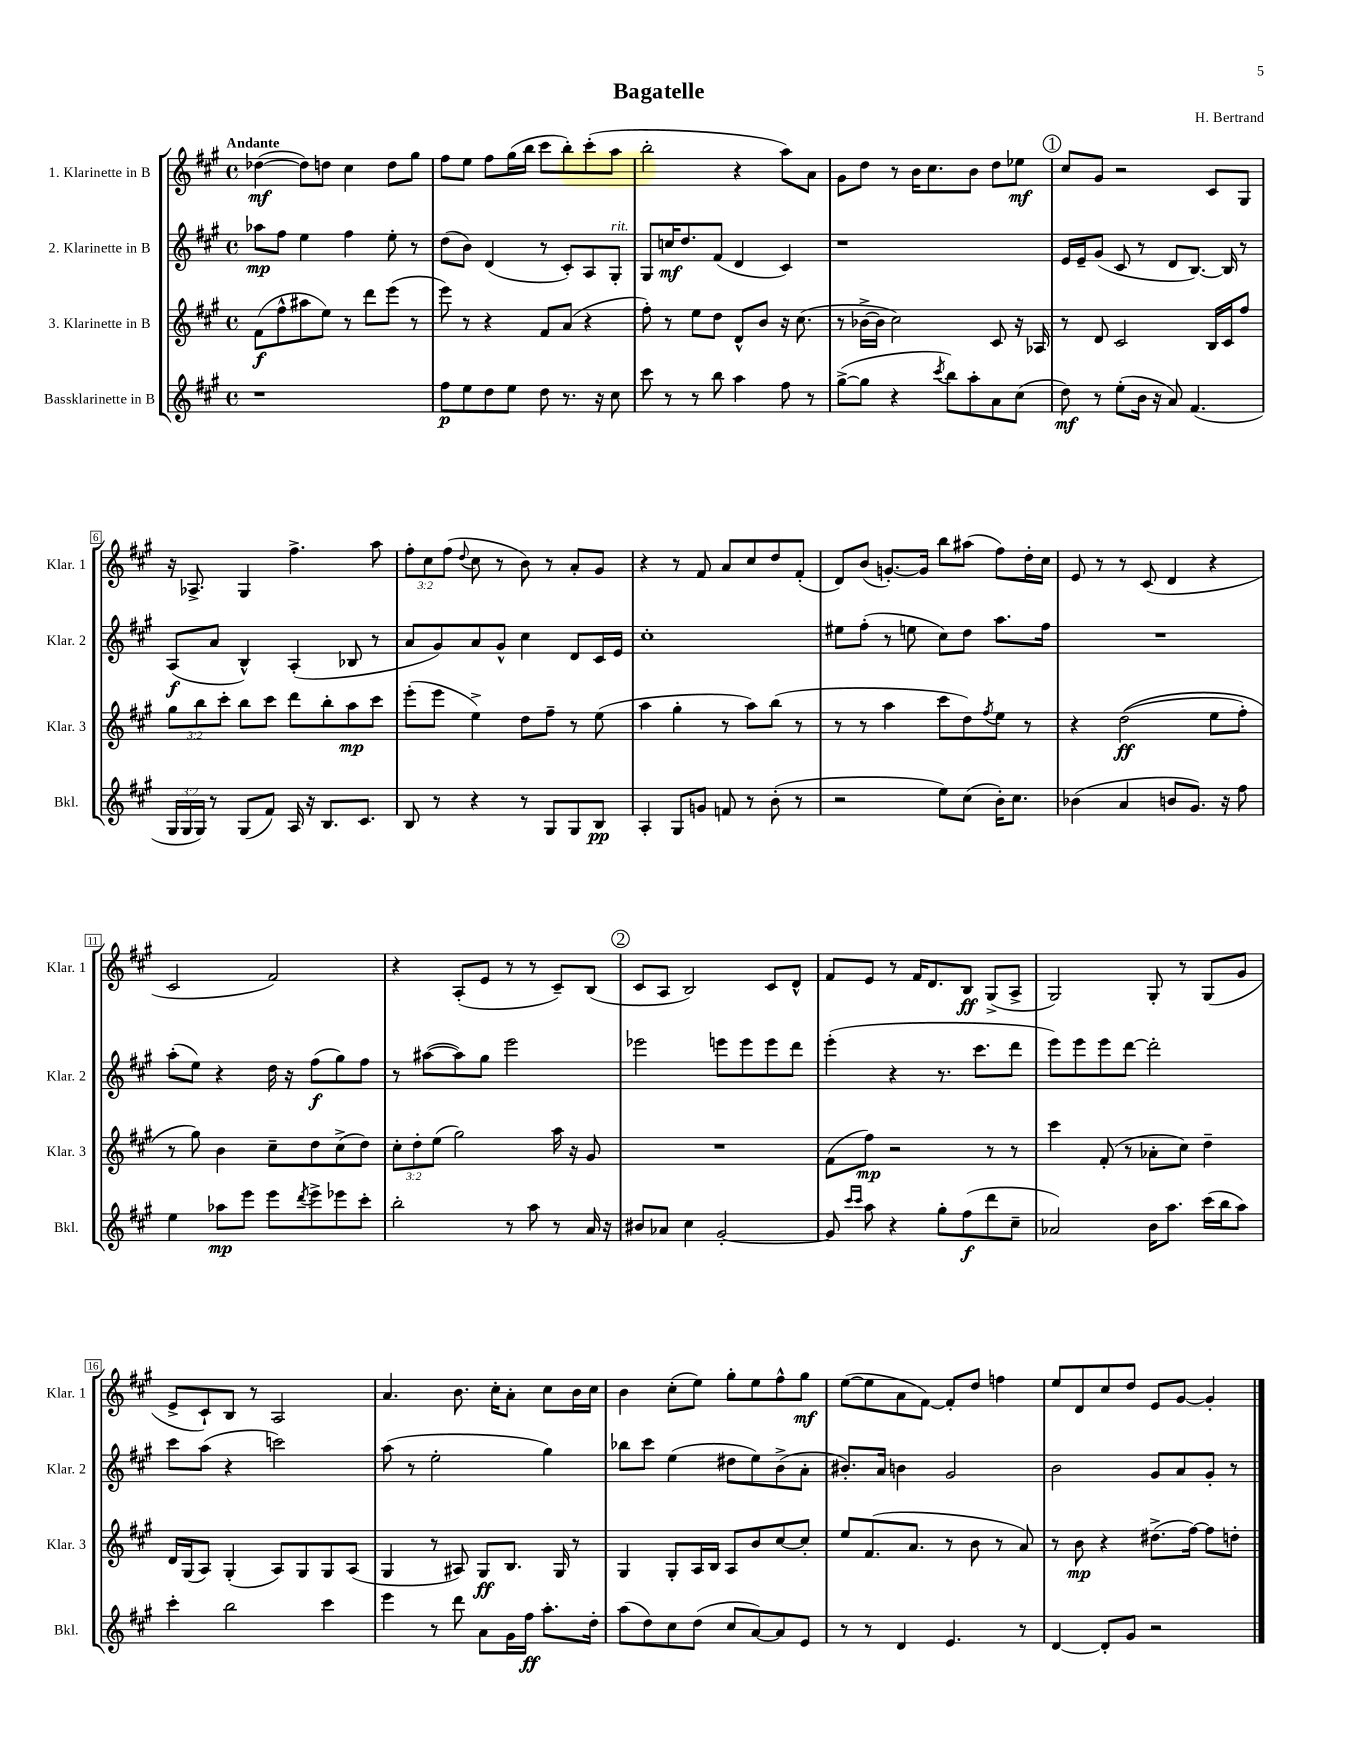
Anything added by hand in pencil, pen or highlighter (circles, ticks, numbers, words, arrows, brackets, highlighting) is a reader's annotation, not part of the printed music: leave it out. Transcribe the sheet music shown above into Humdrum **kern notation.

**kern	**kern	**kern	**kern
*staff4	*staff3	*staff2	*staff1
*clefG2	*clefG2	*clefG2	*clefG2
*k[f#c#g#]	*k[f#c#g#]	*k[f#c#g#]	*k[f#c#g#]
*M4/4	*M4/4	*M4/4	*M4/4
*met(c)	*met(c)	*met(c)	*met(c)
1r	(8f#\L	8aa-\L	([4dd-\
.	8ff#^^\	8ff#\J	.
.	8aa#\	4ee\	8dd-\]L)
.	8ee\J)	.	8dd\J
.	8r	4ff#\	4cc#\
.	8ddd\L	.	.
.	(8eee\J	8ee'\	8dd\L
.	8r	8r	8gg#\J
=	=	=	=
8ff#\L	8eee\)	(8dd\L	8ff#\L
8ee\	8r	8b\J)	8ee\J
8dd\	4r	(4d/	8ff#\L
8ee\J	.	.	(16gg#\L
.	.	.	16bb\JJ
8dd\	8f#/L	8r	8ccc#\L
8.r	(8a/J	8c#'/L)	8bb'\)
.	4r	8A/	(8ccc#'\
16r	.	.	.
8cc#\	.	8G#'/J	8aa\J
=	=	=	=
8ccc#\	8ff#'\)	8G#/L	2bb'\
8r	8r	16cc/K	.
.	.	8.dd/	.
8r	8ee\L	.	.
8bb\	8dd\J	(8f#/J	.
4aa\	8d^^/L	4d/	4r
.	8b/J	.	.
8ff#\	16r	4c#/)	8aa\L)
.	(8.cc#\	.	.
8r	.	.	8a\J
=	=	=	=
([8gg#^\L	8r	1r	8g#\L
8gg#\]J	[16b-^\LL	.	8dd\J
.	16b-\]JJ	.	.
4r	2cc#\)	.	8r
.	.	.	16b\LK
.	.	.	8.cc#\
8qccc#/	.	.	.
8bb\L)	.	.	.
8aa'\	.	.	8b\J
8a\	8c#/	.	8dd\L
(8cc#\J	16r	.	8ee-\J
.	16A-/	.	.
=	=	=	=
8dd\)	8r	16e/LL	8cc#/L
.	.	16e~/J	.
8r	8d/	(8g#/J	8g#/J
(8ee'\L	2c#/	8c#/	2r
16b\Jk	.	8r	.
16r	.	.	.
8a/)	.	8d/L	.
(4.f#/	.	[8.B/J)	.
.	16B/LL	.	8c#/L
.	16c#/J	16B/]	.
.	8ff#/J	8r	8G#/J
=	=	=	=
24G#/LL	12gg#\L	(8A/L	16r
24G#/	.	.	.
.	.	.	8.A-^/
24G#/JJ)	12bb\	.	.
8r	.	8a/J	.
.	12ccc#'\J	.	.
(8G#/L	8bb\L	4B^^/)	4G#/
8f#/J)	8ccc#\J	.	.
16A/	8ddd\L	(4A'/	4.ff#^\
16r	.	.	.
8.B/L	8bb'\	.	.
.	8aa\	8B-/	.
8.c#/J	.	.	.
.	8ccc#\J	8r	8aa\
=	=	=	=
8B/	(8eee'\L	8a/L	12ff#'\L
.	.	.	12cc#\
8r	8eee\J	8g#/)	.
.	.	.	(12ff#\J
.	.	.	8qqdd/
4r	4ee^\)	8a/	8cc#\
.	.	8g#^^/J	8r
8r	8dd\L	4cc#\	8b\)
8G#/L	8ff#~\J	.	8r
8G#/	8r	8d/L	8a'/L
8B/J	(8ee\	16c#/L	8g#/J
.	.	16e/JJ	.
=	=	=	=
4A'/	4aa\	1cc#'	4r
8G#/L	4gg#'\	.	8r
8g/J	.	.	8f#/
8f/	8r	.	8a/L
8r	8aa\L)	.	8cc#/
(8b'\	(8bb\J	.	8dd/
8r	8r	.	(8f#'/J
=	=	=	=
2r	8r	8ee#\L	8d/L)
.	8r	(8ff#'\J	(8b/J
.	4aa\	8r	[8.g'/L)
.	.	8ee\	.
.	.	.	16g/]Jk
8ee\L)	8ccc#\L	8cc#\L)	8bb\L
(8cc#\J	8dd\)	8dd\J	(8aa#\J
.	8qff#/	.	.
16b'\LK)	8ee\J	8.aa\L	8ff#\L)
8.cc#\J	.	.	.
.	8r	.	16dd'\L
.	.	16ff#\Jk	16cc#\JJ
=	=	=	=
(4b-\	4r	1r	8e/
.	.	.	8r
4a/	&((2dd\	.	8r
.	.	.	(8c#/
8b/L	.	.	4d/
8.g#/J)	.	.	.
.	8ee\L	.	4r
16r	.	.	.
8ff#\	8ff#'\J)	.	.
=	=	=	=
4ee\	8r	(8aa'\L	2c#/
.	8gg#\&)	8ee\J)	.
8aa-\L	4b\	4r	.
8eee\J	.	.	.
8eee\L	8cc#~\L	16dd\	2f#/)
.	.	16r	.
8qddd/	.	.	.
8eee^\	8dd\	(8ff#\L	.
8eee-\	(8cc#^\	8gg#\)	.
8ccc#'\J	8dd\J)	8ff#\J	.
=	=	=	=
2bb'\	12cc#'\L	8r	4r
.	12dd'\	.	.
.	.	([8aa#\L	.
.	(12ee\J	.	.
.	2gg#\)	8aa#\])	(8A'/L
.	.	8gg#\J	8e/J
8r	.	2eee\	8r
8aa\	.	.	8r
8r	16aa\	.	8c#~/L)
.	16r	.	.
16a/	8g#/	.	(8B/J
16r	.	.	.
=	=	=	=
8b#/L	1r	2eee-\	8c#/L
8a-/J	.	.	8A/J
4cc#\	.	.	2B/)
[2g#'/	.	8eee\L	.
.	.	8eee\	.
.	.	8eee\	8c#/L
.	.	8ddd\J	8d^^/J
=	=	=	=
8g#/]	(8f#\L	(4eee'\	8f#/L
16qqccc#/LL	.	.	.
16qqccc#/JJ	.	.	.
8aa\	8ff#\J)	.	8e/J
4r	2r	4r	8r
.	.	.	16f#/LK
.	.	.	8.d/
8gg#'\L	.	8.r	.
(8ff#\	.	.	8B/J
.	.	8.ccc#\L	.
8ddd\	8r	.	(8G#^/L
8cc#~\J	8r	8ddd\J	8A^/J
=	=	=	=
2a-/)	4ccc#\	8eee\L)	2G#/)
.	.	8eee\	.
.	(8f#'/	8eee\	.
.	8r	[8ddd\J	.
16b\LK	8a-'\L	2ddd'\]	8G#'/
8.aa\J	.	.	.
.	8cc#\J)	.	8r
(16ccc#\LL	4dd~\	.	(8G#/L
16bb\J	.	.	.
8aa\J)	.	.	8g#/J
=	=	=	=
4ccc#'\	16d/LL	8ccc#\L	8e^/L
.	(16G#/J	.	.
.	8A/J)	(8aa\J	8c#`/)
2bb\	(4G#'/	4r	8B/J
.	.	.	8r
.	8A/L)	2ccc\)	2A/
.	8G#/	.	.
4ccc#\	8G#/	.	.
.	(8A/J	.	.
=	=	=	=
4eee\	4G#/	(8aa\	4.a/
.	.	8r	.
8r	8r	2ee'\	.
8ddd\	8A#/)	.	8.b\
8a\L	8G#/L	.	.
.	.	.	16cc#'\LK
16g#\L	8.B/J	.	8a'\J
16ff#\JJ	.	.	.
8.aa'\L	.	4gg#\)	8cc#\L
.	16G#/	.	.
.	8r	.	16b\L
16dd'\Jk	.	.	16cc#\JJ
=	=	=	=
(8aa\L	4G#/	8bb-\L	4b\
8dd\)	.	8ccc#\J	.
8cc#\	8G#'/L	(4ee\	(8cc#'\L
(8dd\J	16A/L	.	8ee\J)
.	16B/JJ	.	.
8cc#/L	8A/L	8dd#\L	8gg#'\L
[8a/)	8b/	8ee\)	8ee\
8a/]	[8cc#/	(8b^\	8ff#^^\
8e/J	8cc#'/]J	8a'\J	8gg#\J
=	=	=	=
8r	8ee/L	8.b#'/L)	([8ee\L
8r	(8.f#/	.	8ee\]
.	.	16a/Jk	.
4d/	.	4b\	8a\
.	8.a/J	.	.
.	.	.	[8f#\J)
4.e/	8r	2g#/	8f#'/]L
.	8b\	.	8dd/J
.	8r	.	4ff\
8r	8a/)	.	.
=	=	=	=
[4d/	8r	2b\	8ee/L
.	8b\	.	8d/
8d'/]L	4r	.	8cc#/
8g#/J	.	.	8dd/J
2r	(8.dd#^\L	8g#/L	8e/L
.	.	8a/	[8g#/J
.	[16ff#\Jk)	.	.
.	8ff#\]L	8g#'/J	4g#'/]
.	8dd'\J	8r	.
==	==	==	==
*-	*-	*-	*-
